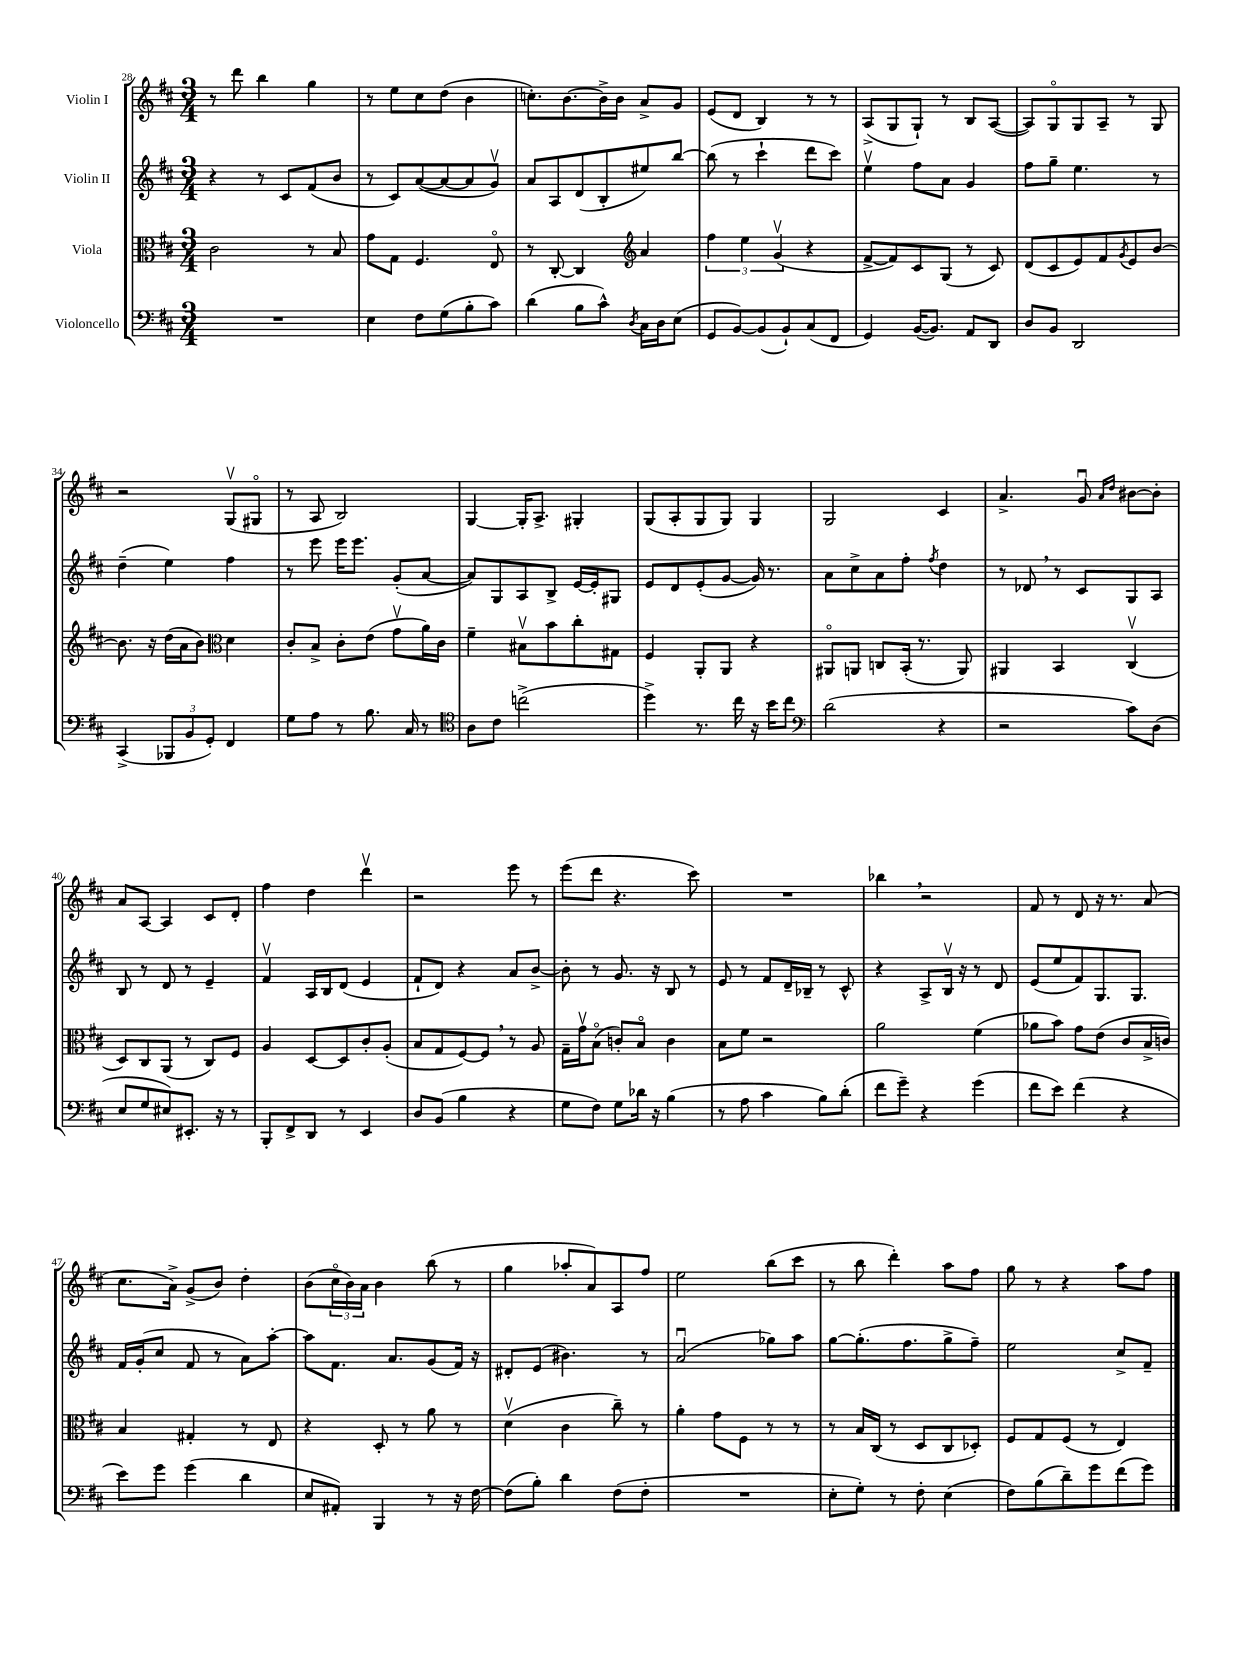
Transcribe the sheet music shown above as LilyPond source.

<<
\new StaffGroup <<
\new Staff = "s0" \with { instrumentName = "Violin I" } {
    \clef treble \key d \major \numericTimeSignature \time 3/4
    r8 d'''8 b''4 g''4 |
    r8 e''8 cis''8 d''8( b'4 |
    c''8.-.) b'8.~ b'16-> b'16 a'8-> g'8 |
    e'8( d'8 b4) r8 r8 |
    a8->( g8 g8-!) r8 b8 a8~( |
    a8) g8\flageolet g8 a8-- r8 g8 |
    r2 g8\upbow( gis8\flageolet |
    r8 a8 b2) |
    g4~ g16-. a8.-> gis4-. |
    g8( a8-. g8 g8) g4 |
    g2 cis'4 |
    a'4.-> g'8\downbow \grace { a'16 d''16 } bis'8~ bis'8-. |
    a'8 a8~ a4 cis'8 d'8-. |
    fis''4 d''4 d'''4\upbow |
    r2 e'''8 r8 |
    e'''8( d'''8 r4. cis'''8) |
    R2. |
    bes''4 \breathe r2 |
    fis'8 r8 d'8 r16 r8. a'8( |
    cis''8. a'16->) g'8->( b'8) d''4-. |
    b'8( \tuplet 3/2 { cis''16\flageolet b'16) a'16 } b'4 b''8( r8 |
    g''4 aes''8-. a'8) a8 fis''8 |
    e''2 b''8( cis'''8 |
    r8 b''8 d'''4-.) a''8 fis''8 |
    g''8 r8 r4 a''8 fis''8 \bar "|." |
}
\new Staff = "s1" \with { instrumentName = "Violin II" } {
    \clef treble \key d \major \numericTimeSignature \time 3/4
    r4 r8 cis'8 fis'8( b'8 |
    r8 cis'8) a'8~( a'8~ a'8 g'8\upbow) |
    a'8 a8 d'8( b8-. eis''8) b''8~ |
    b''8( r8 cis'''4-! d'''8 cis'''8) |
    e''4\upbow fis''8 a'8 g'4 |
    fis''8 g''8-- e''4. r8 |
    d''4--( e''4) fis''4 |
    r8 e'''8 e'''16 e'''8. g'8-.( a'8~ |
    a'8) g8 a8 b8-> e'16~ e'16-. gis8 |
    e'8 d'8 e'8-.( g'8~ g'16) r8. |
    a'8 cis''8-> a'8 fis''8-. \acciaccatura { fis''8 } d''4 |
    r8 des'8 \breathe r8 cis'8 g8 a8 |
    b8 r8 d'8 r8 e'4-- |
    fis'4\upbow a16 b16 d'8( e'4 |
    fis'8-! d'8) r4 a'8 b'8~-> |
    b'8-. r8 g'8. r16 b8 r8 |
    e'8 r8 fis'8 d'16-- bes16-- r8 cis'8-^ |
    r4 a8-> b16\upbow r16 r8 d'8 |
    e'8( e''8 fis'8) g8. g8. |
    fis'16 g'16-.( cis''8 fis'8 r8 a'8) a''8~-. |
    a''8 fis'8. a'8. g'8( fis'16) r16 |
    dis'8-. e'8( bis'4.) r8 |
    a'2\downbow( ges''8) a''8 |
    g''8~ g''8.-.( fis''8. g''8-> fis''8--) |
    e''2 cis''8-> fis'8-- \bar "|." |
}
\new Staff = "s2" \with { instrumentName = "Viola" } {
    \clef alto \key d \major \numericTimeSignature \time 3/4
    cis'2 r8 b8 |
    g'8 g8 fis4. e8\flageolet |
    r8 cis8~-. cis4 \clef treble a'4 |
    \tuplet 3/2 { fis''4 e''4 g'4\upbow( } r4 |
    fis'8~-> fis'8) cis'8 g8( r8 cis'8) |
    d'8( cis'8 e'8) fis'8 \acciaccatura { g'8 } e'8 b'8~ |
    b'8. r16 d''16( a'16 b'8) \clef alto d'4 |
    cis'8-. b8-> cis'8-. e'8( g'8\upbow a'16) cis'16 |
    fis'4-- bis8\upbow b'8 cis''8-. gis8 |
    fis4 a,8-. a,8 r4 |
    ais,8\flageolet a,8 c8 b,16-.( r8. a,8) |
    ais,4 b,4 cis4\upbow( |
    d8) cis8 a,8( r8 cis8) fis8 |
    a4 d8~ d8 cis'8-. a8-.( |
    b8 g8 fis8~) fis8 \breathe r8 a8 |
    g16-- g'16\upbow b8\flageolet( c'8-.) b8\flageolet c'4 |
    b8 fis'8 r2 |
    a'2 fis'4( |
    aes'8 b'8) g'8 e'8( cis'8 b16-> c'16) |
    b4 gis4-. r8 e8 |
    r4 d8-. r8 a'8 r8 |
    d'4\upbow( cis'4 cis''8--) r8 |
    a'4-. g'8 fis8 r8 r8 |
    r8 b16 cis16( r8 d8 cis8 des8-.) |
    fis8 g8 fis8( r8 e4) \bar "|." |
}
\new Staff = "s3" \with { instrumentName = "Violoncello" } {
    \clef bass \key d \major \numericTimeSignature \time 3/4
    R2. |
    e4 fis8 g8( b8-. cis'8) |
    d'4( b8 cis'8-^) \acciaccatura { d8 } cis16 d16 e8( |
    g,8 b,8~) b,8( b,8-!) cis8( fis,8 |
    g,4) b,16~( b,8.) a,8 d,8 |
    d8 b,8 d,2 |
    cis,4->( \tuplet 3/2 { bes,,8 b,8 g,8-.) } fis,4 |
    g8 a8 r8 b8. cis16 r8 |
    \clef tenor a8 cis'8 c''2->( |
    d''4->) r8. cis''16 r16 b'16 cis''8 |
    \clef bass d'2( r4 |
    r2 cis'8) d8( |
    e8 g8 eis8) eis,8.-. r16 r8 |
    b,,8-. fis,8-> d,8 r8 e,4 |
    d8 b,8( b4 r4 |
    g8 fis8) g8 des'16 r16 b4( |
    r8 a8 cis'4 b8) d'8-.( |
    fis'8 g'8--) r4 g'4( |
    fis'8 e'8) fis'4( r4 |
    e'8) g'8 g'4( d'4 |
    e8 ais,8-.) b,,4 r8 r16 fis16~ |
    fis8( b8-.) d'4 fis8( fis8-. |
    R2. |
    e8-. g8-.) r8 fis8-. e4( |
    fis8) b8( d'8--) g'8 fis'8( g'8) \bar "|." |
}
>>
>>
\layout { \context { \Score currentBarNumber = #28 } }
